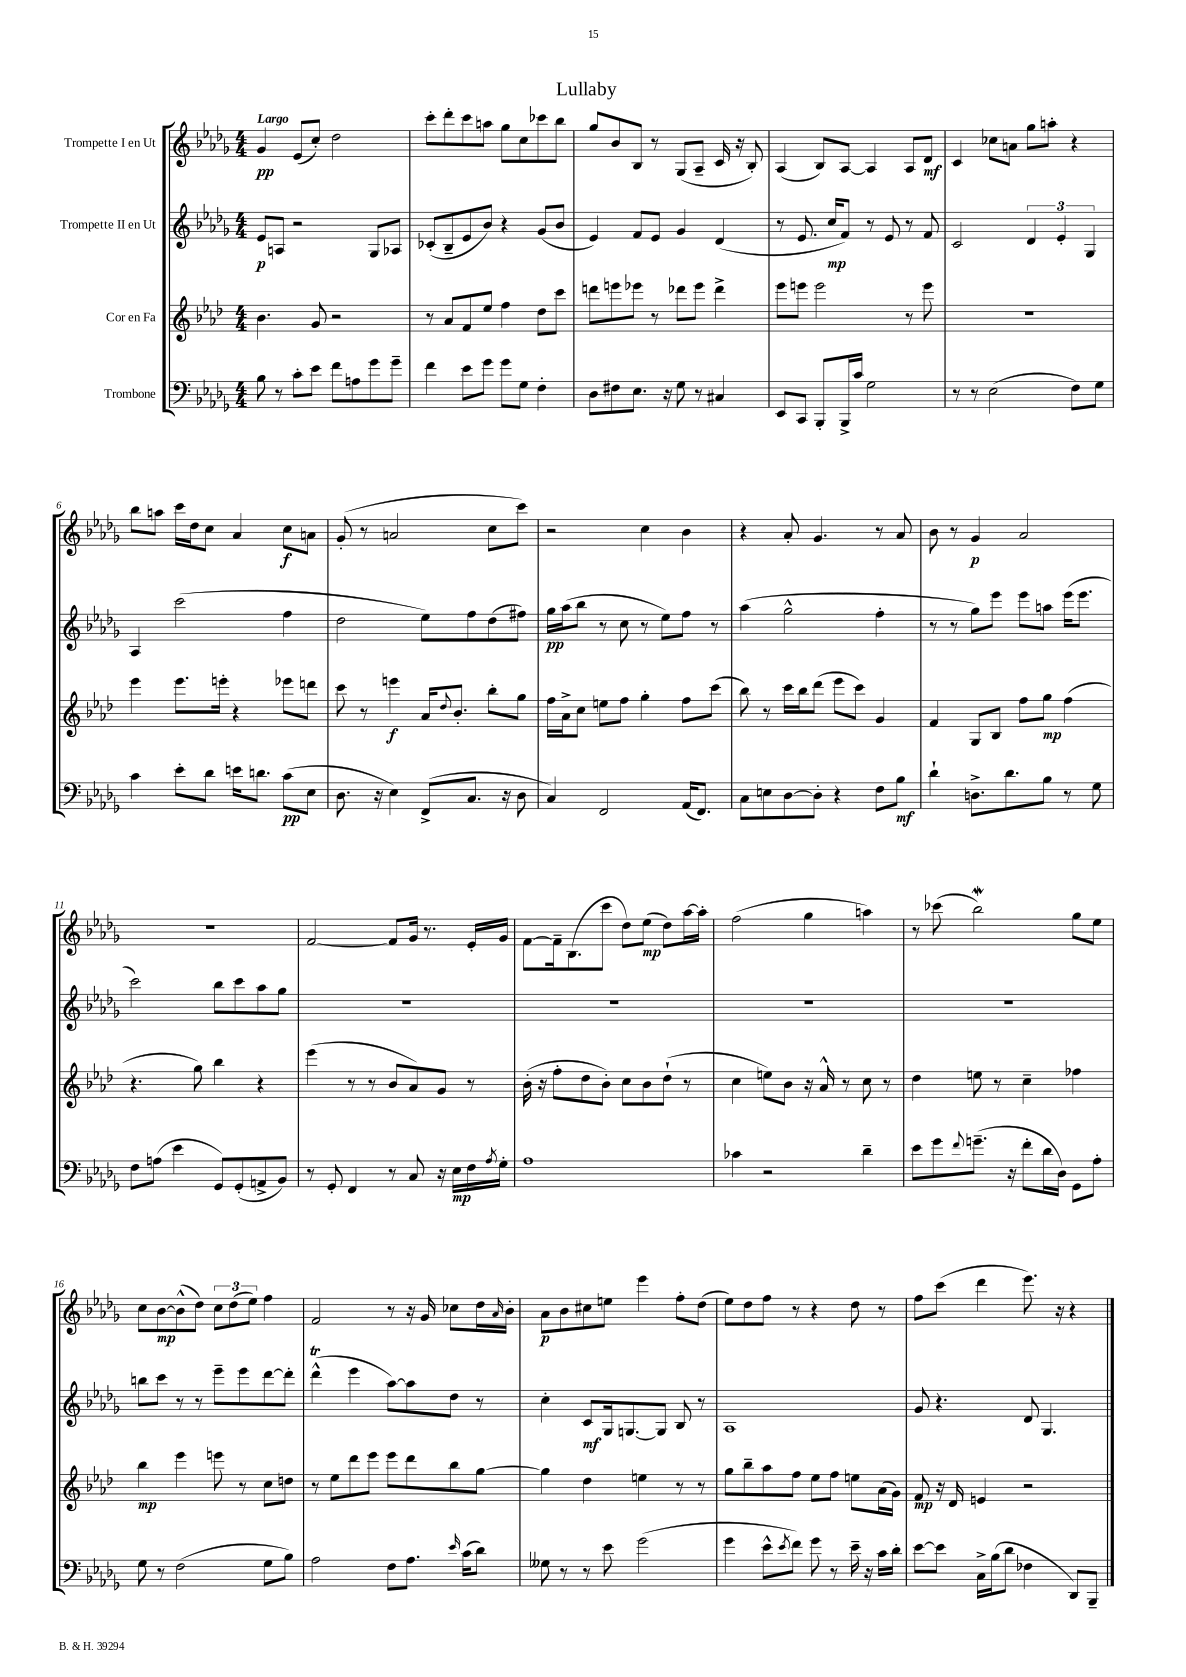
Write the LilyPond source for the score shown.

\header { title = "Lullaby" }
<<
\new StaffGroup <<
\new Staff = "s0" \with { instrumentName = "Trompette I en Ut" } {
    \clef treble \key des \major \numericTimeSignature \time 4/4 \tempo "Largo"
    ges'4\pp ees'8( c''8-.) des''2 |
    c'''8-. des'''8-. c'''8 a''8 ges''8 c''8 ces'''8 bes''8 |
    ges''8 bes'8 bes8 r8 ges8( aes8-- c'16 r16 bes8-.) |
    aes4( bes8) aes8~ aes4 aes8 des'8\mf |
    c'4 ces''8 a'8 ges''8 a''8-. r4 |
    bes''8 a''8 c'''16 des''16 c''8 aes'4 c''8\f a'8 |
    ges'8-.( r8 a'2 c''8 c'''8) |
    r2 c''4 bes'4 |
    r4 aes'8-. ges'4. r8 aes'8 |
    bes'8 r8 ges'4\p aes'2 |
    R1 |
    f'2~ f'8 ges'16 r8. ees'16-. ges'16 |
    f'8~ f'16-- bes8.( c'''8 des''8) ees''8\mp( des''8) aes''16~ aes''16-. |
    f''2( ges''4 a''4) |
    r8 ces'''8( bes''2\mordent) ges''8 ees''8 |
    c''8 bes'8~\mp bes'8-^( des''8) \tuplet 3/2 { c''8 des''8( ees''8) } f''4 |
    f'2 r8 r16 ges'16 ces''8 des''16 \grace { aes'16 } bes'16-. |
    aes'8\p bes'8 cis''8 e''8 ees'''4 f''8-. des''8( |
    ees''8) des''8 f''8 r8 r4 des''8 r8 |
    f''8 c'''8( des'''4 ees'''8.) r16 r4 \bar "|." |
}
\new Staff = "s1" \with { instrumentName = "Trompette II en Ut" } {
    \clef treble \key des \major \numericTimeSignature \time 4/4
    ees'8\p a8 r2 ges8 aes8 |
    ces'8-.( bes8-- ees'8 bes'8) r4 ges'8( bes'8 |
    ees'4) f'8 ees'8 ges'4 des'4( |
    r8 ees'8. c''16\mp f'8) r8 ees'8 r8 f'8 |
    c'2 \tuplet 3/2 { des'4 ees'4-. ges4 } |
    aes4 c'''2( f''4 |
    des''2 ees''8) f''8 des''8( fis''8) |
    ges''16\pp aes''16( bes''8 r8 c''8 r8 ees''8) f''8 r8 |
    aes''4( ges''2-^ f''4-. |
    r8 r8 ges''8) ees'''8 ees'''8 a''8 ees'''16( ees'''8. |
    c'''2) bes''8 c'''8 aes''8 ges''8 |
    R1 |
    R1 |
    R1 |
    R1 |
    b''8 c'''8 r8 r8 ees'''8-- ees'''8 des'''8~ des'''8-. |
    des'''4-^\trill( ees'''4 aes''8~) aes''8 des''8 r8 |
    c''4-. c'8\mf ges16 g8.~ g8 bes8 r8 |
    aes1 |
    ges'8 r4. des'8 ges4. \bar "|." |
}
\new Staff = "s2" \with { instrumentName = "Cor en Fa" } {
    \clef treble \key aes \major \numericTimeSignature \time 4/4
    bes'4. g'8 r2 |
    r8 aes'8 f'8 ees''8 f''4 des''8 c'''8 |
    d'''8 e'''8 ees'''8 r8 des'''8 ees'''8 des'''4-> |
    ees'''8 e'''8 e'''2 r8 e'''8 |
    R1 |
    ees'''4 ees'''8. e'''16-. r4 ees'''8 d'''8 |
    c'''8 r8 e'''4\f aes'16 \appoggiatura { des''8 } bes'8.-. bes''8-. g''8 |
    f''16 aes'16-> c''8 e''8 f''8 g''4-. f''8 c'''8( |
    bes''8) r8 c'''16 bes''16 des'''8( ees'''8 c'''8) g'4 |
    f'4 g8 bes8 f''8 g''8\mp f''4( |
    r4. g''8) bes''4 r4 |
    ees'''4( r8 r8 bes'8 aes'8) g'8 r8 |
    bes'16-.( r16 f''8-. des''8 bes'8-.) c''8 bes'8 des''8-!( r8 |
    c''4 e''8) bes'8 r16 aes'16-^ r8 c''8 r8 |
    des''4 e''8 r8 c''4-- fes''4 |
    bes''4\mp ees'''4 e'''8 r8 c''8 d''8 |
    r8 ees''8 des'''8 ees'''8 ees'''8 des'''8 bes''8 g''8~ |
    g''4 des''4 e''4 r8 r8 |
    g''8 bes''8-- aes''8 f''8 ees''8 f''8 e''8 aes'16( g'16) |
    f'8\mp r16 des'16 e'4 r2 \bar "|." |
}
\new Staff = "s3" \with { instrumentName = "Trombone" } {
    \clef bass \key des \major \numericTimeSignature \time 4/4
    bes8 r8 c'8-. ees'8 f'8 a8 ges'8 ges'8-- |
    f'4 ees'8 ges'8 ges'8 ges8 f4-. |
    des8 fis8 ees8. r16 ges8 r8 cis4 |
    ees,8 c,8 bes,,8-. bes,,16-> c'16 ges2 |
    r8 r8 ees2( f8) ges8 |
    c'4 ees'8-. des'8 e'16 d'8. c'8\pp( ees8 |
    des8. r16 ees4) f,8->( c8. r16 des8 |
    c4) f,2 aes,16( f,8.) |
    c8 e8 des8~ des8-. r4 f8 bes8\mf |
    des'4-! d8.-> des'8. bes8 r8 ges8 |
    f8 a8( ees'4 ges,8) ges,8-.( a,8-> bes,8) |
    r8 ges,8-. f,4 r8 c8 r16 ees16\mp f16 \acciaccatura { aes8 } ges16-. |
    aes1 |
    ces'4 r2 des'4-- |
    ees'8 ges'8 \appoggiatura { f'8 } g'8.--( r16 f'8-. des'16 des16) ges,8 aes8-. |
    ges8 r8 f2( ges8 bes8) |
    aes2 f8 aes8. \grace { ees'16 } c'16( des'8) |
    geses8 r8 r8 ees'8 ges'2( |
    ges'4 ees'8-^ \acciaccatura { ees'8 } f'8) ges'8 r8 ees'16-- r16 c'16 des'16-. |
    ees'8~ ees'8 c16-> bes16( des'8 fes4 des,8) bes,,8-- \bar "|." |
}
>>
>>
